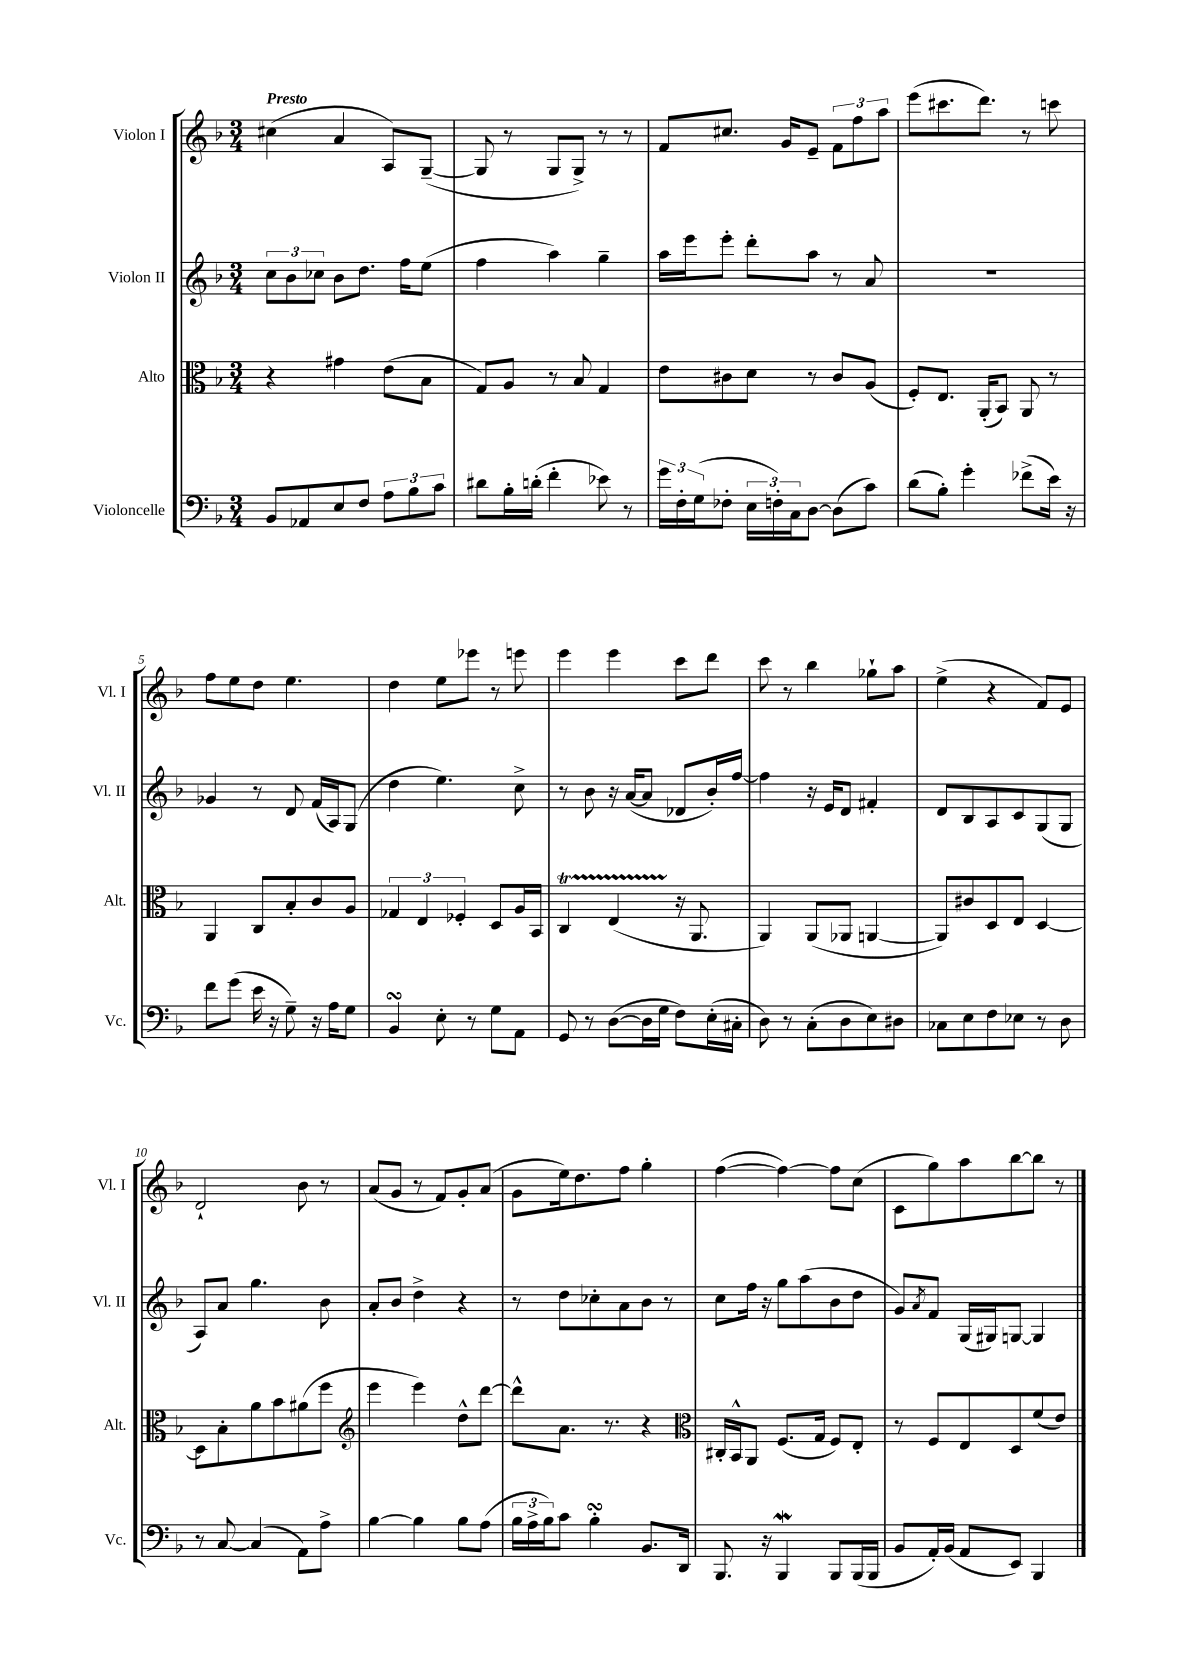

**kern	**kern	**kern	**kern
*staff4	*staff3	*staff2	*staff1
*clefF4	*clefC3	*clefG2	*clefG2
*k[b-]	*k[b-]	*k[b-]	*k[b-]
*M3/4	*M3/4	*M3/4	*M3/4
8BB-	4r	12cc	(4cc#
.	.	12b-	.
8AA-	.	.	.
.	.	12cc-	.
8E	4g#	8b-	4a
8F	.	8.dd	.
12A	(8e	.	8A)
.	.	16ff	.
12B-	.	.	.
.	8B-	(8ee	([8G~
12c	.	.	.
=	=	=	=
8d#	8G)	4ff	8G]
16B-'	8A	.	8r
(16d'	.	.	.
4f'	8r	4aa)	8G
.	8B-	.	8G^)
8e-)	4G	4gg~	8r
8r	.	.	8r
=	=	=	=
24g	8e	16aa	8f
24F'	.	.	.
.	.	16eee	.
(24G	.	.	.
8F-'	8c#	8eee'	8.cc#
24E	8d	8ddd'	.
24F')	.	.	.
.	.	.	16g
24C	.	.	.
[8D	8r	8aa	8e~
(8D]	8c#	8r	12f
.	.	.	12ff
8c)	(8A	8a	.
.	.	.	12aa
=	=	=	=
(8d	8F')	2.r	(8eee
8B-')	8.E	.	8.ccc#
4g'	.	.	.
.	(16AA'	.	8.ddd)
.	8BB-)	.	.
(8f-^	8AA	.	8r
16e)	8r	.	8ccc
16r	.	.	.
=	=	=	=
8f	4AA	4g-	8ff
(8g	.	.	8ee
16e	8C	8r	8dd
16r	.	.	.
8G~)	8B-'	8d	4.ee
16r	8c	(16f	.
16A	.	16A)	.
8G	8A	(8G	.
=	=	=	=
4BB-	6G-	4dd	4dd
.	6E	.	.
8E'	.	4.ee)	8ee
.	6F-'	.	.
8r	.	.	8eee-
8G	8D	.	8r
8AA	16A	8cc^	8eee
.	16BB-	.	.
=	=	=	=
8GG	4C	8r	4eee
8r	.	8b-	.
([8D	(4E	16r	4eee
.	.	([16a	.
16D]	.	8a]	.
16G	.	.	.
8F)	16r	8d-	8ccc
.	8.AA	.	.
(16E'	.	16b-')	8ddd
16C#'	.	[16ff	.
=	=	=	=
8D)	4AA)	4ff]	8ccc
8r	.	.	8r
(8C'	(8AA	16r	4bb-
.	.	16e	.
8D	8AA-	8d	.
8E)	[4AA	4f#'	8gg-`
8D#	.	.	8aa
=	=	=	=
8C-	8AA])	8d	(4ee^
8E	8c#	8B-	.
8F	8D	8A	4r
8E-	8E	8c	.
8r	[4D	(8G	8f)
8D	.	8G	8e
=	=	=	=
8r	8D]	8A)	2d`
[8C	8B-'	8a	.
(4C]	8a	4.gg	.
.	8b-	.	.
8AA)	(8a#	.	8b-
8A^	8ff	8b-	8r
=	=	=	=
*	*clefG2	*	*
[4B-	4eee	8a'	(8a
.	.	8b-	8g
4B-]	4eee)	4dd^	8r
.	.	.	8f)
8B-	8dd^^	4r	8g'
(8A	[8ddd	.	(8a
=	=	=	=
24B-	8ddd^^]	8r	8g
24A^	.	.	.
24B-)	.	.	.
8c	8.a	8dd	16ee)
.	.	.	8.dd
4B-'	.	8cc-'	.
.	8.r	.	.
.	.	8a	8ff
8.BB-	4r	8b-	4gg'
.	.	8r	.
16DD	.	.	.
=	=	=	=
*	*clefC3	*	*
8.BBB-	16C#'	8cc	([4ff
.	16BB-^^	.	.
.	8AA	16ff	.
16r	.	16r	.
4BBB-	(8.F	8gg	4ff_)
.	.	(8aa	.
.	16G	.	.
8BBB-	8F)	8b-	8ff]
(16BBB-	8E'	8dd	(8cc
16BBB-	.	.	.
=	=	=	=
8BB-	8r	8g)	8c
.	.	8qa	.
16AA')	8F	8f	8gg)
(16BB-	.	.	.
8AA	8E	(16G	8aa
.	.	16G#)	.
8EE)	8D	[8G	[8bb-
4BBB-	(8f	4G]	8bb-]
.	8e)	.	8r
==	==	==	==
*-	*-	*-	*-
